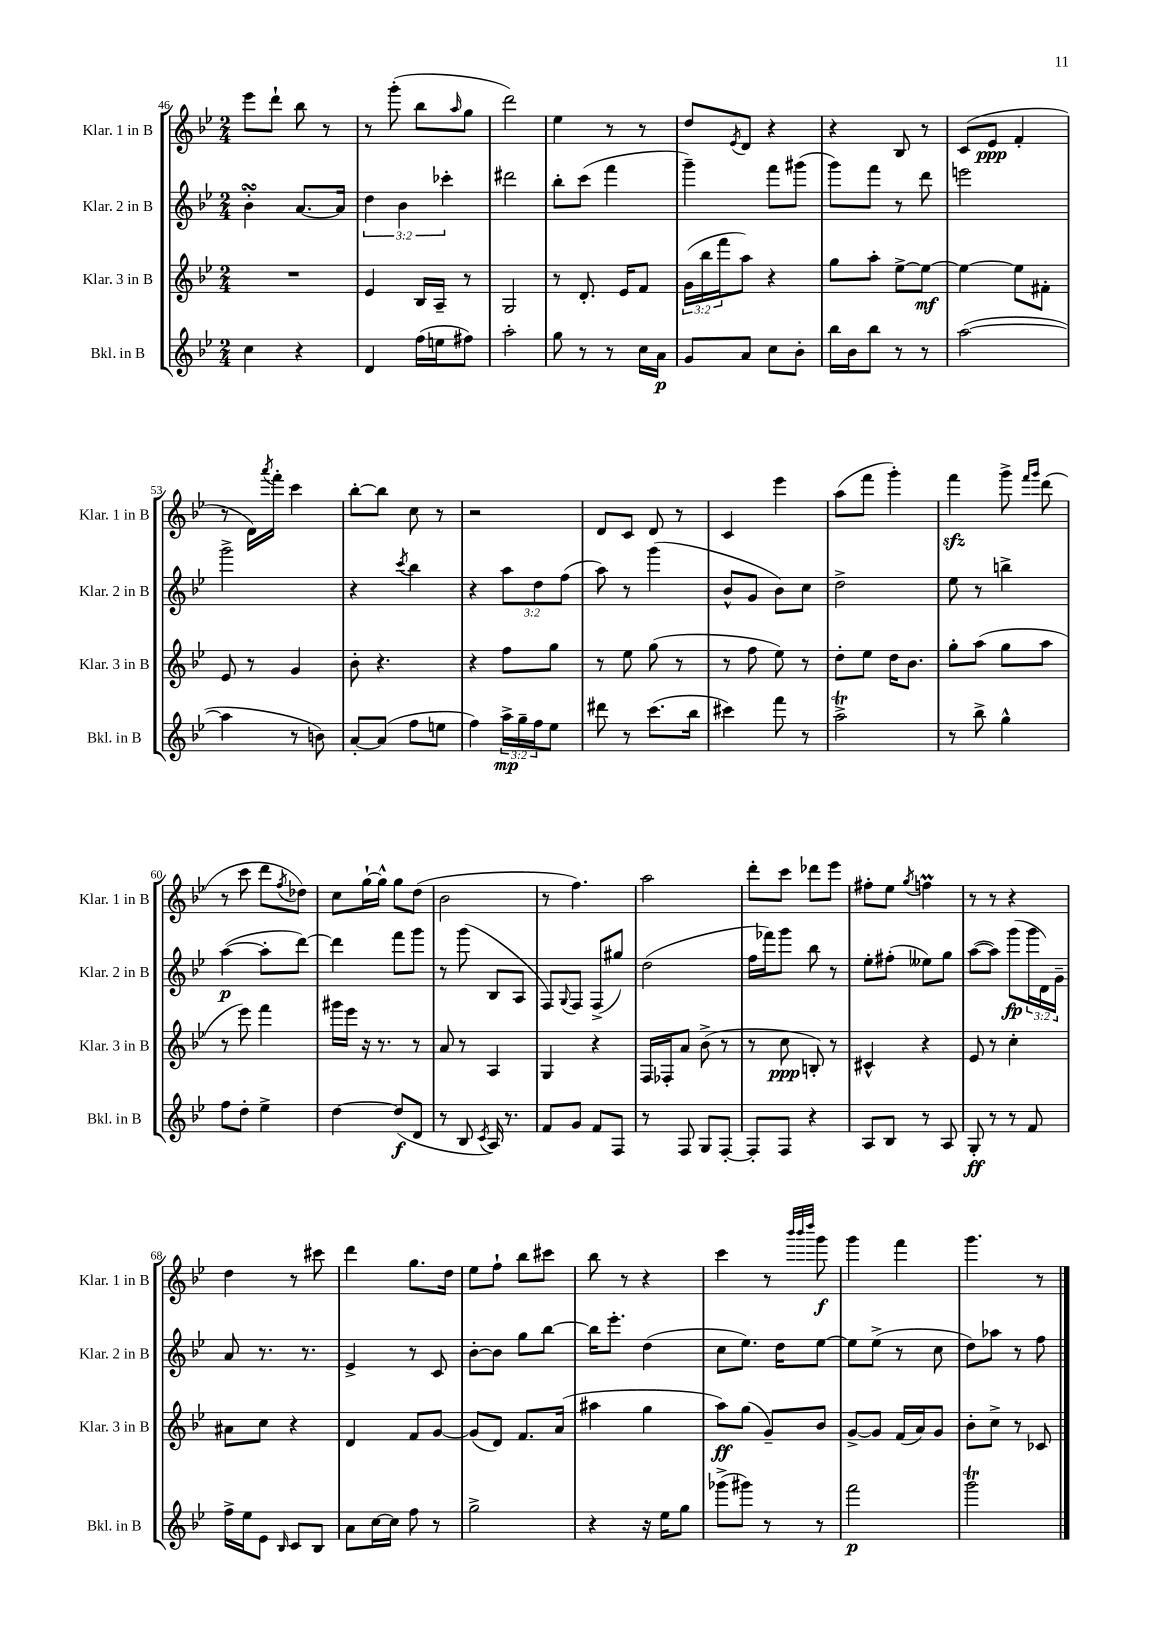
<<
\new StaffGroup <<
\new Staff = "s0" \with { instrumentName = "Klar. 1 in B" shortInstrumentName = "Klar. 1 in B" } {
    \clef treble \key bes \major \numericTimeSignature \time 2/4
    ees'''8 d'''8-! bes''8 r8 |
    r8 g'''8-.( bes''8 \grace { a''16 } g''8 |
    d'''2) |
    ees''4 r8 r8 |
    d''8 \acciaccatura { ees'8 } d'8 r4 |
    r4 bes8 r8 |
    c'8( ees'8\ppp f'4-. |
    r8 d'16) \acciaccatura { a'''8 } f'''16-. c'''4 |
    bes''8~-. bes''8 c''8 r8 |
    r2 |
    d'8 c'8 d'8 r8 |
    c'4 ees'''4 |
    a''8( f'''8 g'''4-.) |
    f'''4\sfz g'''8-> \grace { f'''16 g'''16 } d'''8( |
    r8 c'''8 d'''8 \acciaccatura { f''8 } des''8) |
    c''8 g''16~-! g''16-^ g''8 d''8( |
    bes'2 |
    r8 f''4.) |
    a''2 |
    d'''8-. c'''8 des'''8 ees'''8 |
    fis''8-. ees''8 \acciaccatura { g''8 } f''4\prall |
    r8 r8 r4 |
    d''4 r8 cis'''8 |
    d'''4 g''8. d''16 |
    ees''8 f''8-! bes''8 cis'''8 |
    bes''8 r8 r4 |
    c'''4 r8 \grace { bes'''32 bes'''32 d''''32 } g'''8\f |
    g'''4 f'''4 |
    g'''4. r8 \bar "|." |
}
\new Staff = "s1" \with { instrumentName = "Klar. 2 in B" shortInstrumentName = "Klar. 2 in B" } {
    \clef treble \key bes \major \numericTimeSignature \time 2/4 \override Staff.TupletNumber.text = #tuplet-number::calc-fraction-text
    bes'4-.\turn a'8.~ a'16 |
    \tuplet 3/2 { d''4 bes'4 ces'''4-. } |
    dis'''2 |
    bes''8-. c'''8( f'''4 |
    g'''4--) f'''8 gis'''8( |
    g'''8) f'''8 r8 d'''8 |
    e'''2 |
    g'''2-> |
    r4 \acciaccatura { c'''8 } bes''4 |
    r4 \tuplet 3/2 { a''8 d''8 f''8( } |
    a''8) r8 g'''4( |
    bes'8-^ g'8 bes'8) c''8 |
    d''2-> |
    ees''8 r8 b''4-> |
    a''4~\p( a''8-. d'''8~) |
    d'''4 f'''8 g'''8 |
    r8 g'''8( bes8 a8 |
    f8) \appoggiatura { g8 } f8 f8->( gis''8) |
    d''2( |
    f''16 fes'''16) g'''8 bes''8 r8 |
    ees''8-. fis''8-.( eeses''8) g''8 |
    a''8~( a''8) g'''8\fp( \tuplet 3/2 { g'''16 d'16) g'16-- } |
    a'8 r8. r8. |
    ees'4-> r8 c'8 |
    bes'8~-. bes'8 g''8 bes''8~ |
    bes''16 ees'''8.-. d''4( |
    c''8 ees''8.) d''16 ees''8~ |
    ees''8 ees''8->( r8 c''8 |
    d''8) aes''8 r8 f''8 \bar "|." |
}
\new Staff = "s2" \with { instrumentName = "Klar. 3 in B" shortInstrumentName = "Klar. 3 in B" } {
    \clef treble \key bes \major \numericTimeSignature \time 2/4 \override Staff.TupletNumber.text = #tuplet-number::calc-fraction-text
    R2 |
    ees'4 bes16 a16-- r8 |
    g2 |
    r8 d'8.-. ees'16 f'8 |
    \tuplet 3/2 { g'16( bes''16 f'''16 } a''8) r4 |
    g''8 a''8-. ees''8~-> ees''8~\mf |
    ees''4~ ees''8 fis'8-. |
    ees'8 r8 g'4 |
    bes'8-. r4. |
    r4 f''8 g''8 |
    r8 ees''8 g''8( r8 |
    r8 f''8 ees''8) r8 |
    d''8-. ees''8 d''16 bes'8. |
    g''8-. a''8( g''8 a''8 |
    r8 ees'''8) f'''4 |
    gis'''16 ees'''16 r16 r8. r8 |
    a'8 r8 a4 |
    g4 r4 |
    f16 fes16-. a'8 bes'8->( r8 |
    r8 c''8\ppp b8-.) r8 |
    cis'4-^ r4 |
    ees'8 r8 c''4-. |
    ais'8 c''8 r4 |
    d'4 f'8 g'8~ |
    g'8( d'8) f'8. a'16( |
    ais''4 g''4 |
    a''8\ff) g''8( g'8--) bes'8 |
    g'8~-> g'8 f'16( a'16) g'8 |
    bes'8-. c''8-> r8 ces'8 \bar "|." |
}
\new Staff = "s3" \with { instrumentName = "Bkl. in B" shortInstrumentName = "Bkl. in B" } {
    \clef treble \key bes \major \numericTimeSignature \time 2/4 \override Staff.TupletNumber.text = #tuplet-number::calc-fraction-text
    c''4 r4 |
    d'4 f''16( e''16 fis''8) |
    a''2-. |
    g''8 r8 r8 c''16 a'16\p |
    g'8 a'8 c''8 bes'8-. |
    bes''16 bes'16 bes''8 r8 r8 |
    a''2~( |
    a''4 r8 b'8) |
    a'8~-. a'8( f''8 e''8 |
    f''4) \tuplet 3/2 { a''16->\mp g''16-- f''16 } ees''8 |
    dis'''8 r8 c'''8.( bes''16 |
    cis'''4) f'''8 r8 |
    a''2->\trill |
    r8 bes''8-> g''4-^ |
    f''8 d''8-. ees''4-> |
    d''4~ d''8\f( d'8 |
    r8 bes8 \acciaccatura { c'8 } a16) r8. |
    f'8 g'8 f'8 f8 |
    r8 f8 g8 f8~-. |
    f8-. f8 r4 |
    a8 bes8 r8 a8 |
    g8-.\ff r8 r8 f'8 |
    f''16-> ees''16 ees'8 \grace { bes16 } c'8 bes8 |
    a'8 c''16~ c''16 f''8 r8 |
    g''2-> |
    r4 r16 ees''16 g''8 |
    ges'''8->( gis'''8) r8 r8 |
    f'''2\p |
    g'''2\trill \bar "|." |
}
>>
>>
\layout { \context { \Score currentBarNumber = #46 } }
